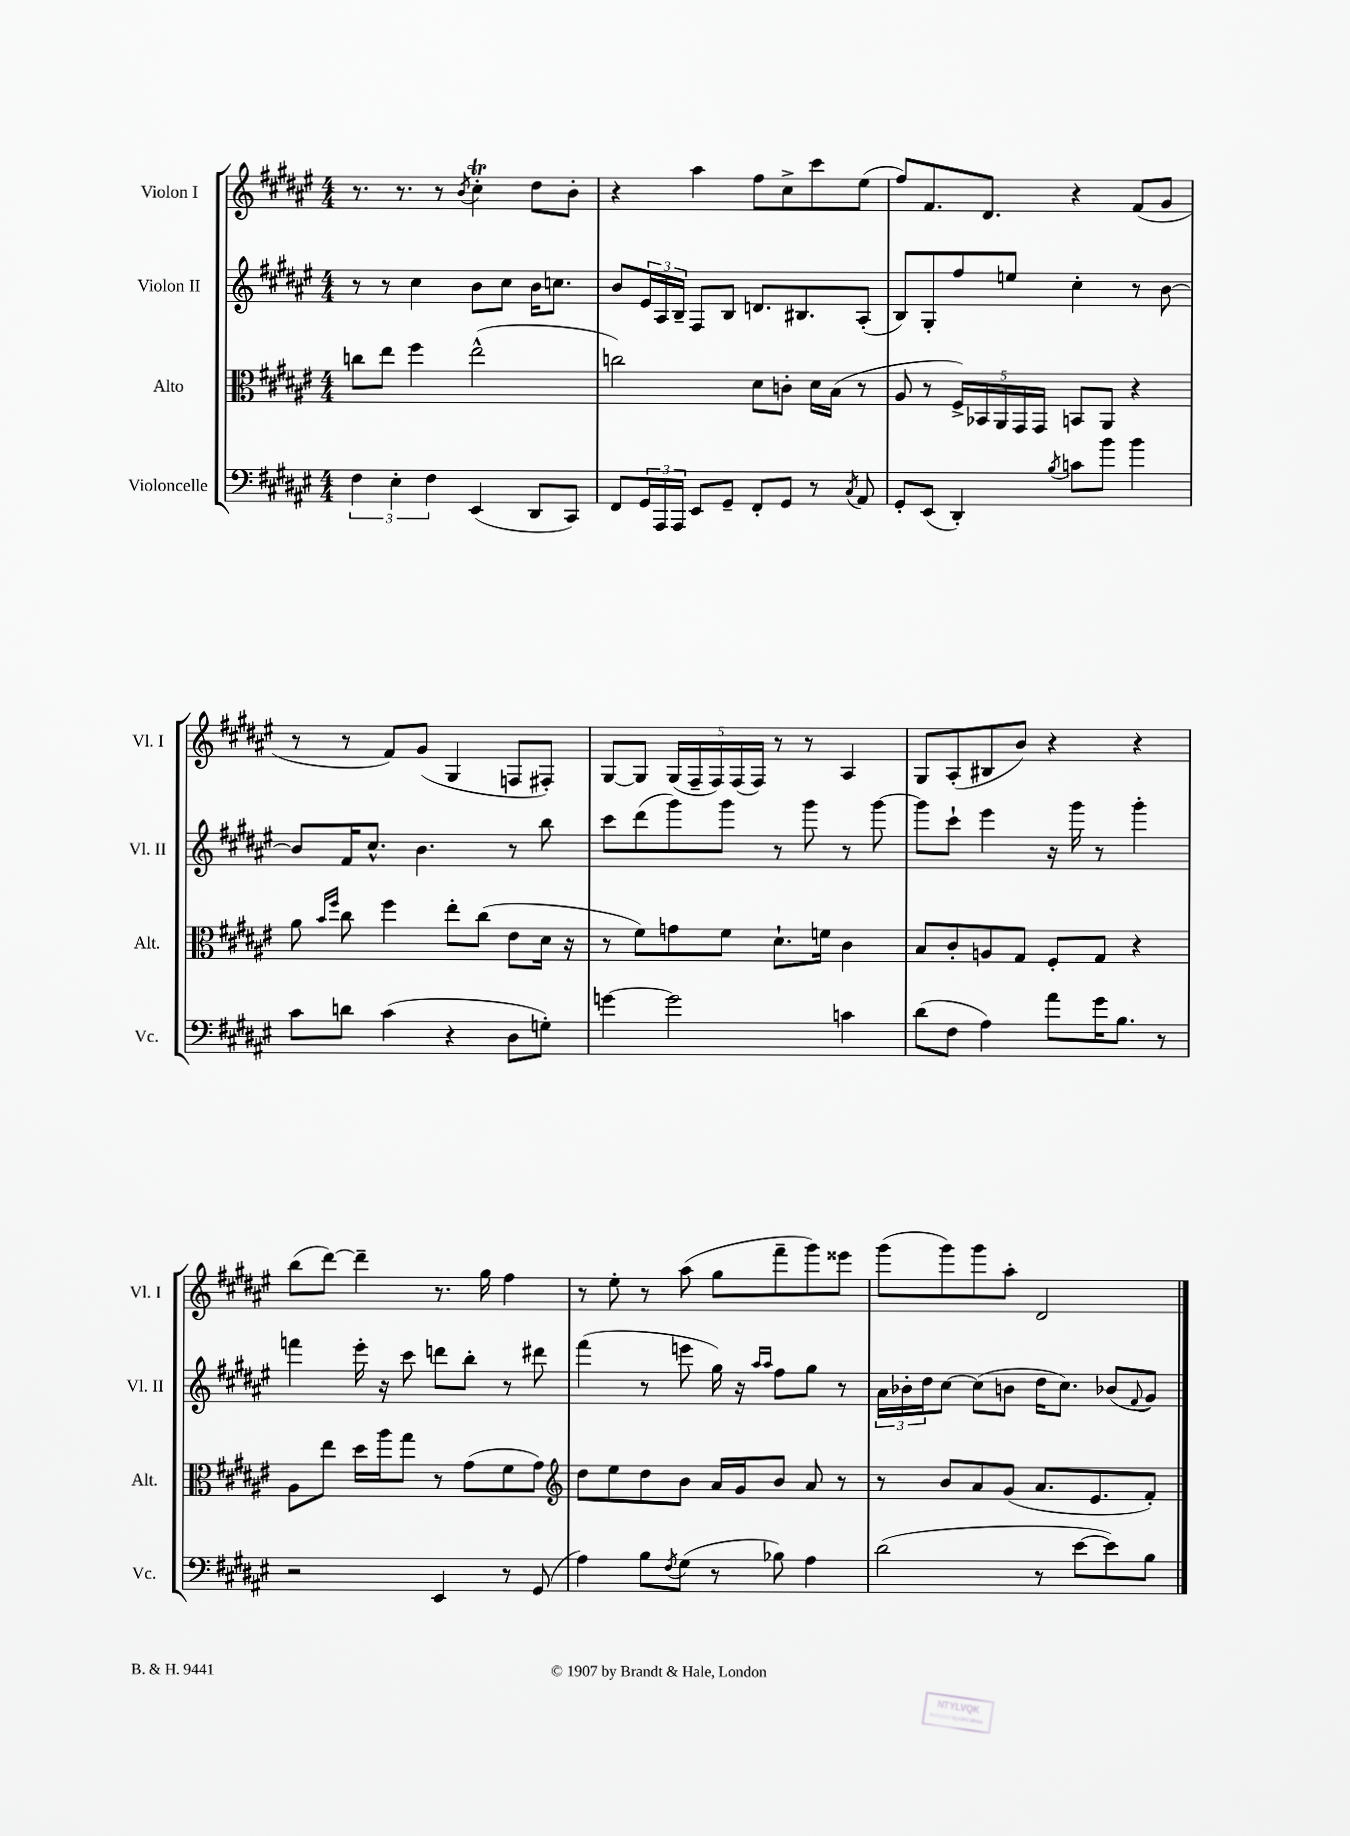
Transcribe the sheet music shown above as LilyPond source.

<<
\new StaffGroup <<
\new Staff = "s0" \with { instrumentName = "Violon I" shortInstrumentName = "Vl. I" } {
    \clef treble \key fis \major \numericTimeSignature \time 4/4
    r8. r8. r8 \acciaccatura { b'8 } cis''4-.\trill dis''8 b'8-. |
    r4 ais''4 fis''8 cis''8-> cis'''8 eis''8( |
    fis''8) fis'8. dis'8. r4 fis'8( gis'8 |
    r8 r8 fis'8) gis'8( gis4 f8 fis8-.) |
    gis8~ gis8 \tuplet 5/4 { gis16( fis16-- fis16) fis16( fis16) } r8 r8 ais4 |
    gis8 ais8-.( bis8 b'8) r4 r4 |
    b''8( dis'''8~) dis'''4-- r8. gis''16 fis''4 |
    r8 eis''8-. r8 ais''8( gis''8 fis'''8-- gis'''8) eisis'''8 |
    gis'''8( gis'''8) gis'''8 ais''8-. dis'2 \bar "|." |
}
\new Staff = "s1" \with { instrumentName = "Violon II" shortInstrumentName = "Vl. II" } {
    \clef treble \key fis \major \numericTimeSignature \time 4/4
    r8 r8 cis''4 b'8 cis''8 b'16 c''8. |
    b'8 \tuplet 3/2 { eis'16 ais16 b16-- } fis8 b8 d'8. bis8. ais8-.( |
    b8) gis8-. fis''8 e''8 cis''4-. r8 b'8~ |
    b'8 fis'16 cis''8.-^ b'4. r8 b''8 |
    cis'''8 dis'''8( gis'''8) gis'''8 r8 gis'''8 r8 gis'''8~ |
    gis'''8 cis'''8-! eis'''4 r16 gis'''16 r8 gis'''4-. |
    f'''4 eis'''16-. r16 cis'''8 d'''8 b''8-. r8 dis'''8 |
    fis'''4( r8 e'''8 gis''16) r16 \grace { ais''16 ais''16 } fis''8 gis''8 r8 |
    \tuplet 3/2 { ais'16 bes'16-. dis''16 } cis''8~ cis''8( b'8 dis''16 cis''8.) bes'8( \appoggiatura { fis'8 } gis'8) \bar "|." |
}
\new Staff = "s2" \with { instrumentName = "Alto" shortInstrumentName = "Alt." } {
    \clef alto \key fis \major \numericTimeSignature \time 4/4
    c''8 eis''8 fis''4 eis''2-^( |
    c''2) dis'8 c'8-. dis'16 b16( r8 |
    ais8 r8 \tuplet 5/4 { fis16->) bes,16 ais,16 gis,16 gis,16 } b,8 ais,8 r4 |
    ais'8 \grace { b'16 fis''16 } cis''8 fis''4 eis''8-. cis''8( eis'8 dis'16 r16 |
    r8 fis'8) g'8 fis'8 dis'8.-! f'16 cis'4 |
    b8 cis'8-. a8 gis8 fis8-. gis8 r4 |
    ais8 eis''8 dis''16 ais''16 gis''8 r8 gis'8( fis'8 gis'8) |
    \clef treble dis''8 eis''8 dis''8 b'8 ais'16 gis'16 b'8 ais'8 r8 |
    r8 b'8 ais'8 gis'8( ais'8. eis'8. fis'8-.) \bar "|." |
}
\new Staff = "s3" \with { instrumentName = "Violoncelle" shortInstrumentName = "Vc." } {
    \clef bass \key fis \major \numericTimeSignature \time 4/4
    \tuplet 3/2 { fis4 eis4-. fis4 } eis,4( dis,8 cis,8) |
    fis,8 \tuplet 3/2 { gis,16 ais,,16 ais,,16 } eis,8 gis,8-- fis,8-. gis,8 r8 \acciaccatura { cis8 } ais,8 |
    gis,8-. eis,8( dis,4-.) \acciaccatura { b8 } c'8 b'8 b'4 |
    cis'8 d'8 cis'4( r4 dis8 g8-.) |
    g'4~ g'2 c'4 |
    dis'8( fis8 ais4) ais'8 gis'16 b8. r8 |
    r2 eis,4 r8 gis,8( |
    ais4) b8 \acciaccatura { fis8 } gis8( r8 bes8) ais4 |
    dis'2( r8 eis'8~ eis'8) b8 \bar "|." |
}
>>
>>
\layout { \context { \Score \remove "Bar_number_engraver" } }
